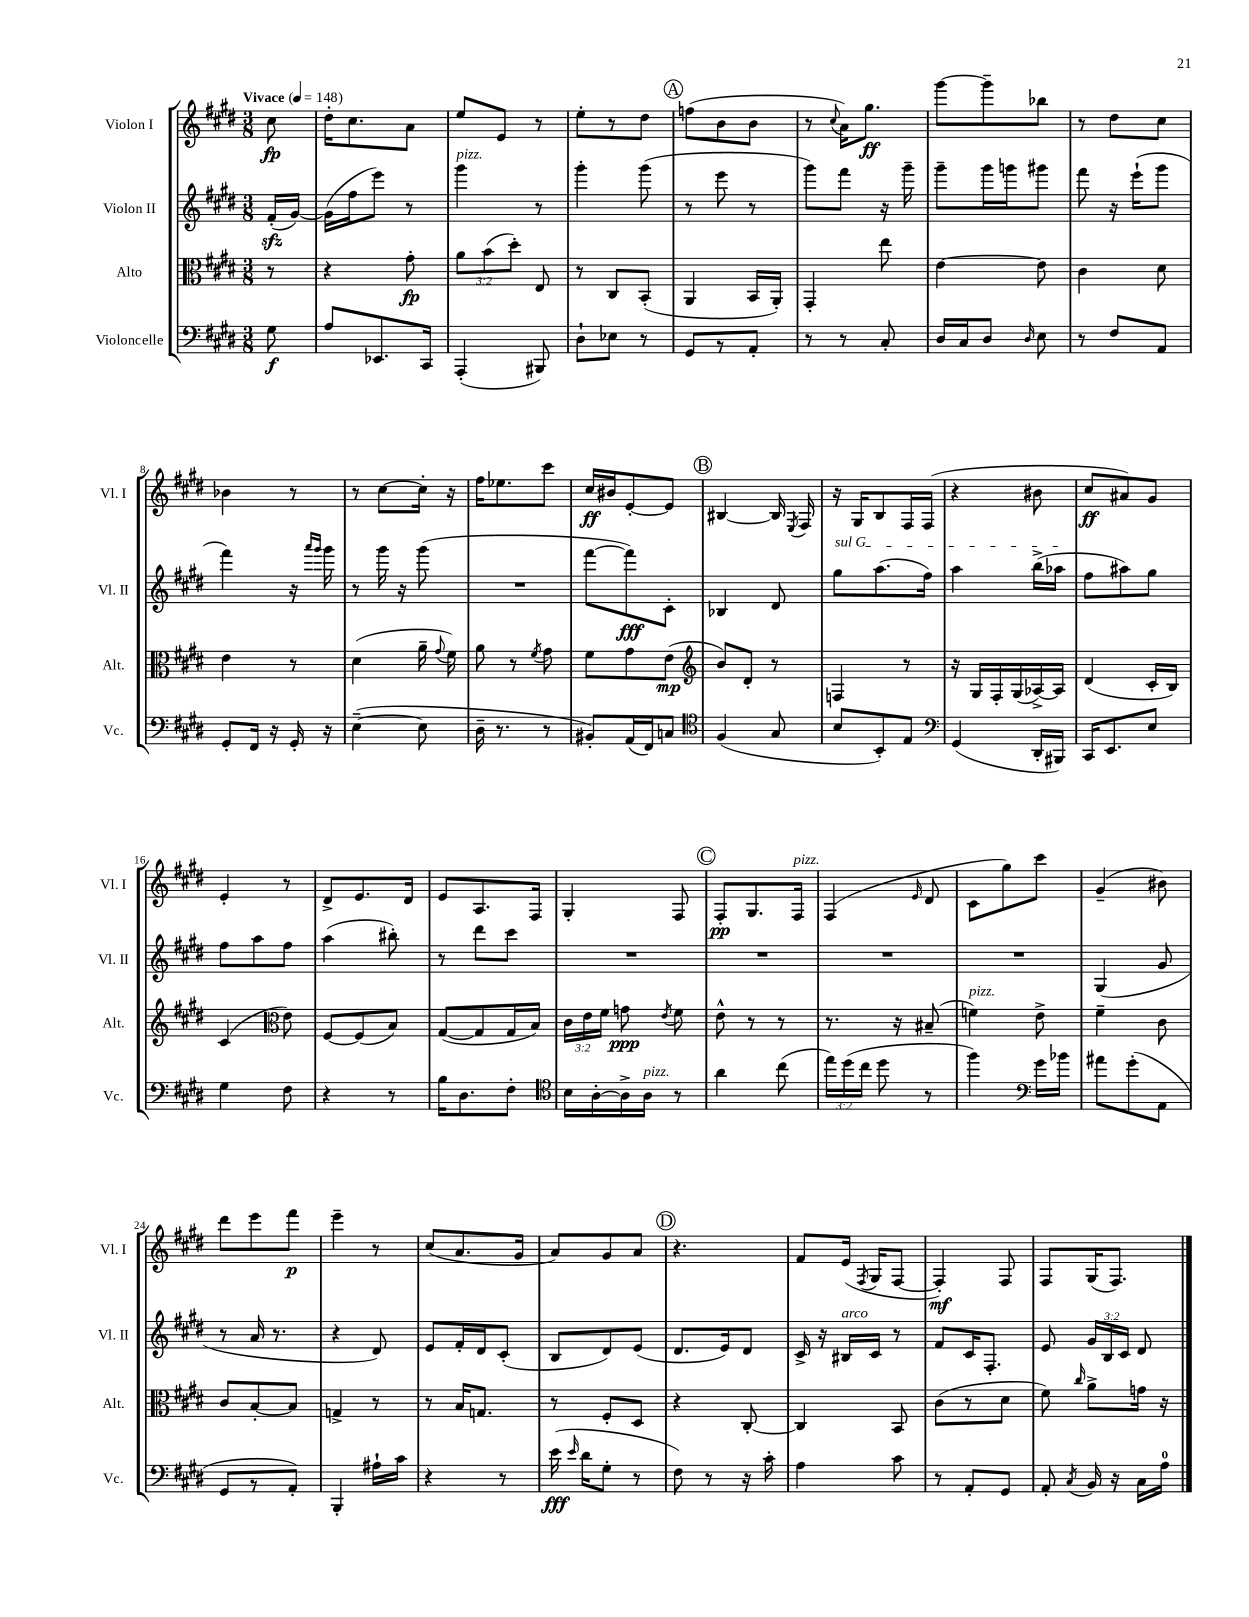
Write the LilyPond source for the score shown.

<<
\new StaffGroup <<
\new Staff = "s0" \with { instrumentName = "Violon I" shortInstrumentName = "Vl. I" } {
    \clef treble \key e \major \numericTimeSignature \time 3/8 \partial 8 \tempo "Vivace" 4 = 148
    \autoBeamOff cis''8\fp |
    dis''16[-. cis''8. a'8] |
    e''8[ e'8] r8 |
    e''8[-. r8 dis''8] |
    \mark \markup { \circle "A" } f''8[( b'8 b'8] |
    r8 \appoggiatura { cis''8 } a'16[) gis''8.]\ff |
    gis'''8[~ gis'''8-- bes''8] |
    r8 dis''8[ cis''8] |
    bes'4 r8 |
    r8 cis''8[~ cis''16]-. r16 |
    fis''16[ ees''8. cis'''8] |
    cis''16[\ff bis'16 e'8~-. e'8] |
    \mark \markup { \circle "B" } bis4~ bis16 \acciaccatura { e8 } fis16 |
    r16 gis16[ b8 fis16 fis16]( |
    r4 bis'8 |
    cis''8[\ff ais'8) gis'8] |
    e'4-. r8 |
    dis'8[-> e'8. dis'16] |
    e'8[ a8. fis16] |
    gis4-. fis8 |
    \mark \markup { \circle "C" } fis8[-.\pp gis8. fis16]^\markup { \italic "pizz." } |
    fis4( \grace { e'16 } dis'8 |
    cis'8[ gis''8) cis'''8] |
    gis'4--( bis'8) |
    dis'''8[ e'''8 fis'''8]\p |
    e'''4-- r8 |
    cis''8[( a'8. gis'16] |
    a'8[) gis'8 a'8] |
    \mark \markup { \circle "D" } r4. |
    fis'8[ e'16]( \acciaccatura { fis8 } gis16[ fis8]~ |
    fis4-.\mf) fis8 |
    fis8[ gis16( fis8.]) \bar "|." |
}
\new Staff = "s1" \with { instrumentName = "Violon II" shortInstrumentName = "Vl. II" } {
    \clef treble \key e \major \numericTimeSignature \time 3/8 \override Staff.TupletNumber.text = #tuplet-number::calc-fraction-text \partial 8
    \autoBeamOff fis'16[-.\sfz( gis'16]~) |
    gis'16[( fis''16 e'''8]) r8 |
    gis'''4^\markup { \italic "pizz." } r8 |
    gis'''4-. gis'''8( |
    \mark \markup { \circle "A" } r8 e'''8 r8 |
    gis'''8[) fis'''8] r16 gis'''16-- |
    gis'''8[-- gis'''16 g'''16 gis'''8] |
    fis'''8 r16 e'''16[-!( gis'''8] |
    fis'''4) r16 \grace { a'''16[ gis'''16] } gis'''16 |
    r8 gis'''16 r16 gis'''8( |
    R4. |
    fis'''8[~ fis'''8\fff) cis'8]-. |
    \mark \markup { \circle "B" } bes4 dis'8 |
    \once \override TextSpanner.bound-details.left.text = \markup { \italic "sul G" } gis''8[\startTextSpan a''8.( fis''16]) |
    a''4 b''16[->( aes''16]\stopTextSpan |
    fis''8[ ais''8) gis''8] |
    fis''8[ a''8 fis''8] |
    a''4( bis''8-.) |
    r8 dis'''8[ cis'''8] |
    R4. |
    \mark \markup { \circle "C" } R4. |
    R4. |
    R4. |
    gis4( gis'8 |
    r8 a'16 r8. |
    r4 dis'8) |
    e'8[ fis'16-. dis'16 cis'8]-.( |
    b8[ dis'8) e'8]( |
    \mark \markup { \circle "D" } dis'8.[ e'16) dis'8] |
    cis'16-> r16 bis16[^\markup { \italic "arco" } cis'16] r8 |
    fis'8[ cis'16 fis8.]-. |
    e'8 \tuplet 3/2 { gis'16[ b16 cis'16] } dis'8 \bar "|." |
}
\new Staff = "s2" \with { instrumentName = "Alto" shortInstrumentName = "Alt." } {
    \clef alto \key e \major \numericTimeSignature \time 3/8 \override Staff.TupletNumber.text = #tuplet-number::calc-fraction-text \partial 8
    \autoBeamOff r8 |
    r4 gis'8-.\fp |
    \tuplet 3/2 { a'8[ b'8( dis''8]-.) } e8 |
    r8 cis8[ b,8]-.( |
    \mark \markup { \circle "A" } a,4 b,16[ a,16]-.) |
    gis,4-. e''8 |
    e'4~ e'8 |
    cis'4 dis'8 |
    e'4 r8 |
    dis'4( a'16-- \appoggiatura { gis'8 } fis'16) |
    a'8 r8 \acciaccatura { fis'8 } gis'8 |
    fis'8[ gis'8 e'8]\mp( |
    \mark \markup { \circle "B" } \clef treble b'8[) dis'8]-. r8 |
    f4 r8 |
    r16 gis16[ fis16-. gis16( aes16~->) aes16] |
    dis'4( cis'16[-. b16]) |
    cis'4( \clef alto e'8) |
    fis8[~ fis8( b8]) |
    gis8[~( gis8 gis16 b16]) |
    \tuplet 3/2 { cis'16[ e'16 fis'16] } g'8\ppp \acciaccatura { e'8 } fis'8 |
    \mark \markup { \circle "C" } e'8-^ r8 r8 |
    r8. r16 bis8--( |
    f'4^\markup { \italic "pizz." }) e'8-> |
    fis'4-- cis'8 |
    cis'8[ b8~-. b8] |
    g4-> r8 |
    r8 b16[ g8.] |
    r8 fis8[-. dis8] |
    \mark \markup { \circle "D" } r4 cis8~-. |
    cis4 b,8 |
    cis'8[( r8 dis'8] |
    fis'8) \grace { cis''16 } a'8[-> g'16] r16 \bar "|." |
}
\new Staff = "s3" \with { instrumentName = "Violoncelle" shortInstrumentName = "Vc." } {
    \clef bass \key e \major \numericTimeSignature \time 3/8 \override Staff.TupletNumber.text = #tuplet-number::calc-fraction-text \partial 8
    \autoBeamOff gis8\f |
    a8[ ees,8. cis,16] |
    a,,4-.( bis,,8) |
    dis8[-! ees8] r8 |
    \mark \markup { \circle "A" } gis,8[ r8 a,8]-. |
    r8 r8 cis8-. |
    dis16[ cis16 dis8] \grace { dis16 } e8 |
    r8 fis8[ a,8] |
    gis,8[-. fis,16] r16 gis,16-. r16 |
    e4~--( e8 |
    dis16-- r8. r8 |
    bis,8[-.) a,16( fis,16) c8] |
    \mark \markup { \circle "B" } \clef tenor fis4( gis8 |
    b8[ b,8-.) e8] |
    \clef bass gis,4( dis,16[-. bis,,16]) |
    cis,16[ e,8. e8] |
    gis4 fis8 |
    r4 r8 |
    b16[ dis8. fis8]-. |
    \clef tenor b16[ a16~-. a16-> a16]^\markup { \italic "pizz." } r8 |
    \mark \markup { \circle "C" } a'4 cis''8( |
    \tuplet 3/2 { e''16[) dis''16( cis''16] } dis''8 r8 |
    fis''4) \clef bass gis'16[ bes'16] |
    ais'8[ gis'8-.( a,8] |
    gis,8[ r8 a,8]-.) |
    b,,4-. ais16[-! cis'16] |
    r4 r8 |
    e'16\fff( \grace { e'16 } dis'16[ gis8]-. r8 |
    \mark \markup { \circle "D" } fis8) r8 r16 cis'16-. |
    a4 cis'8 |
    r8 a,8[-. gis,8] |
    a,8-. \acciaccatura { cis8 } b,16 r16 cis16[ a16]-0 \bar "|." |
}
>>
>>
